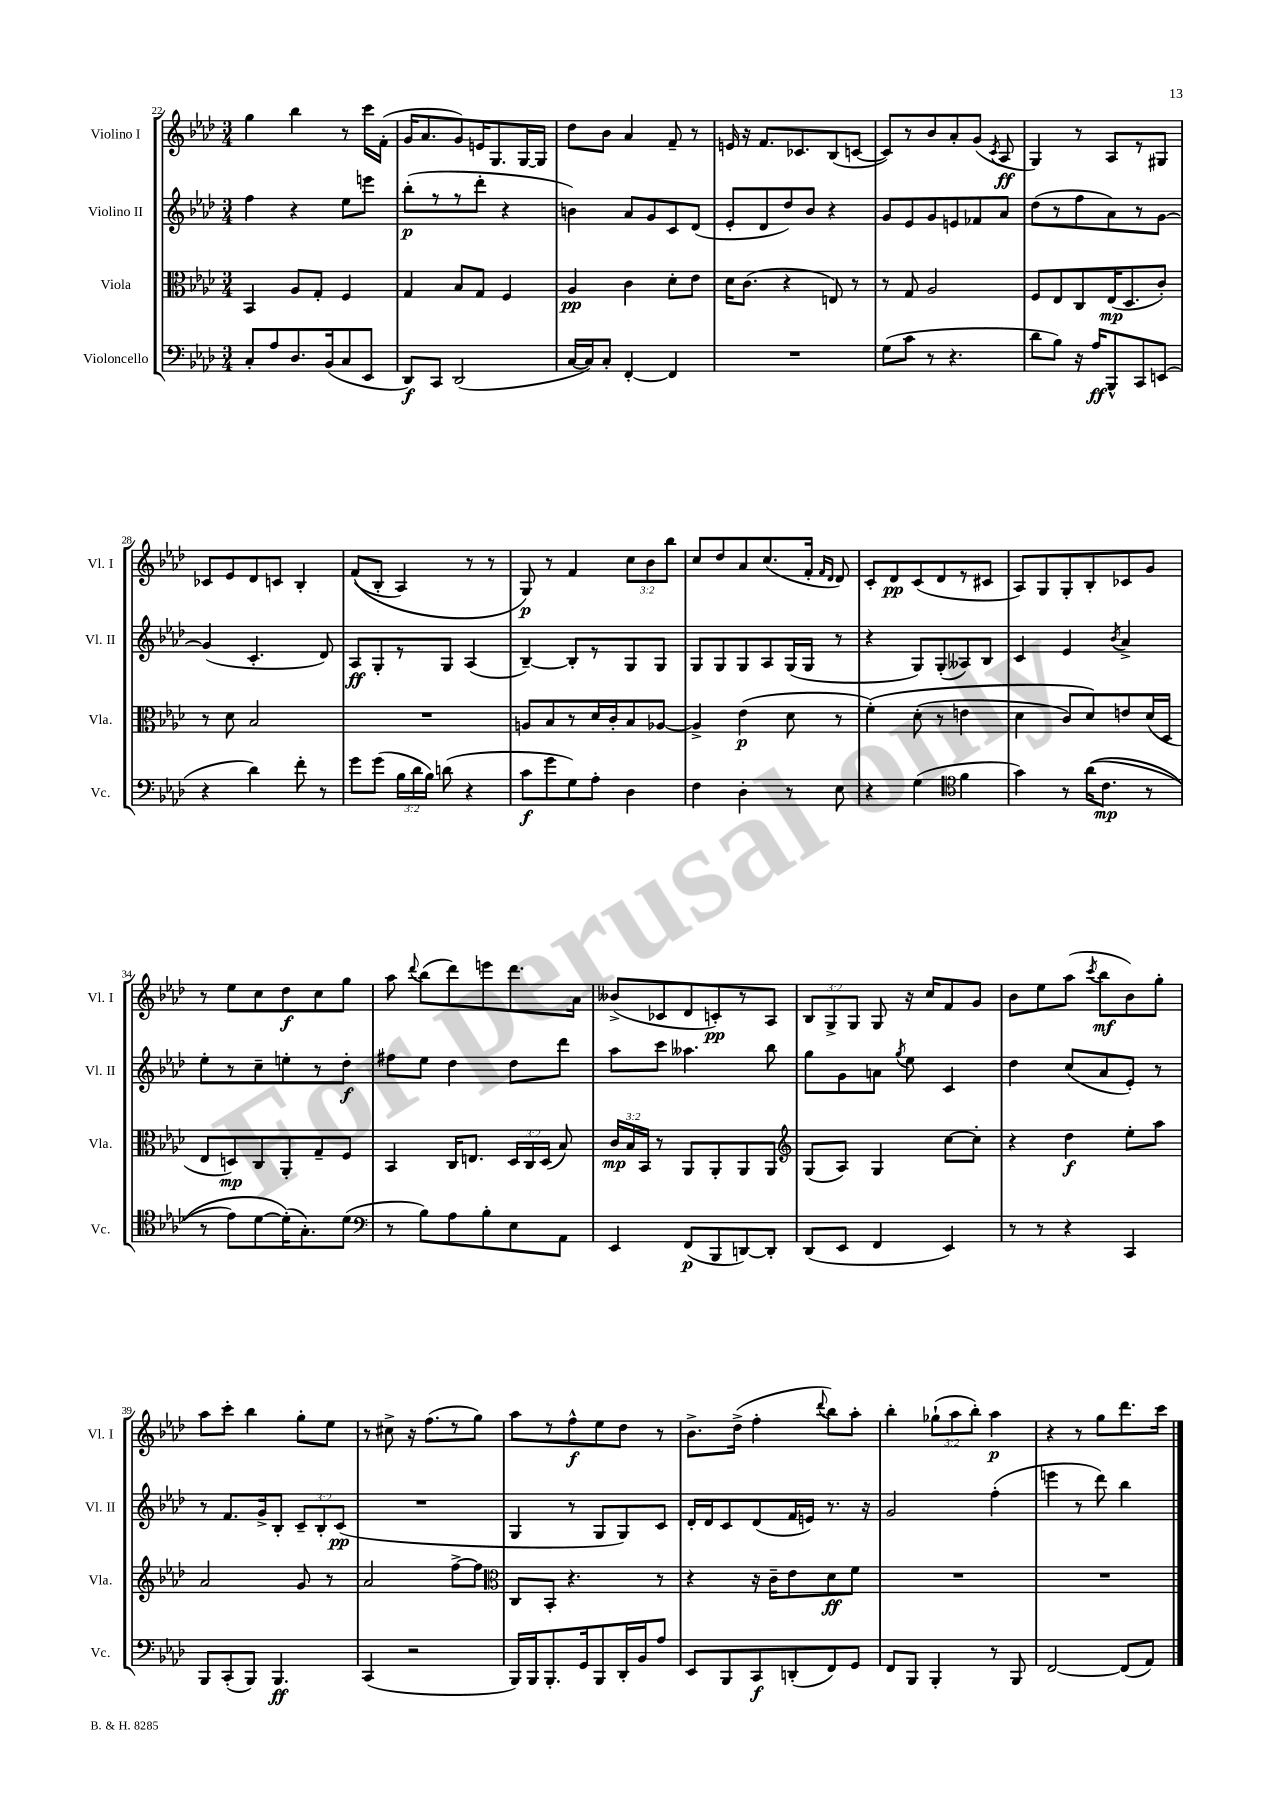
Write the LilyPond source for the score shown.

<<
\new StaffGroup <<
\new Staff = "s0" \with { instrumentName = "Violino I" shortInstrumentName = "Vl. I" } {
    \clef treble \key aes \major \numericTimeSignature \time 3/4 \override Staff.TupletNumber.text = #tuplet-number::calc-fraction-text
    \autoBeamOff g''4 bes''4 r8 c'''16[ f'16]-.( |
    g'16[ aes'8. g'8) e'16 g8. g16~ g16] |
    des''8[ bes'8] aes'4 f'8-- r8 |
    e'16 r16 f'8.[ ces'8. bes8( c'8]~ |
    c'8[) r8 bes'8 aes'8-. g'8]( \acciaccatura { c'8 } aes8\ff |
    g4) r8 aes8[ r8 gis8] |
    ces'8[ ees'8 des'8 c'8] bes4-. |
    f'8[(\( bes8]-. aes4) r8 r8 |
    g8\p\) r8 f'4 \tuplet 3/2 { c''8[ bes'8 bes''8] } |
    c''8[ des''8 aes'8 c''8.( f'16]-. \grace { f'16[ des'16] } des'8) |
    c'8[-. des'8\pp c'8( des'8 r8 cis'8] |
    aes8[) g8 g8-. bes8-. ces'8 g'8] |
    r8 ees''8[ c''8 des''8\f c''8 g''8] |
    aes''8 \appoggiatura { des'''8 } bes''8[( des'''8) e'''8 des'''8. aes'16] |
    beses'8[->( ces'8 des'8 c'8-.\pp) r8 aes8] |
    \tuplet 3/2 { bes8[ g8-> g8] } g8 r16 c''16[ f'8 g'8] |
    bes'8[ ees''8 aes''8]( \acciaccatura { c'''8 } bes''8[\mf bes'8) g''8]-. |
    aes''8[ c'''8]-. bes''4 g''8[-. ees''8] |
    r8 cis''8-> r16 f''8.[( r8 g''8]) |
    aes''8[ r8 f''8-^\f ees''8 des''8] r8 |
    bes'8.[-> des''16]->( f''4-. \appoggiatura { des'''8 } bes''8[) aes''8]-. |
    bes''4-. \tuplet 3/2 { ges''8[-!( aes''8 bes''8]-.) } aes''4\p |
    r4 r8 g''8[ des'''8. c'''16] \bar "|." |
}
\new Staff = "s1" \with { instrumentName = "Violino II" shortInstrumentName = "Vl. II" } {
    \clef treble \key aes \major \numericTimeSignature \time 3/4 \override Staff.TupletNumber.text = #tuplet-number::calc-fraction-text
    \autoBeamOff f''4 r4 ees''8[ e'''8] |
    bes''8[-.\p( r8 r8 des'''8]-. r4 |
    b'4) aes'8[ g'8 c'8 des'8]( |
    ees'8[-. des'8 des''8) bes'8] r4 |
    g'8[ ees'8 g'8 e'8 fes'8 aes'8] |
    des''8[( r8 f''8 aes'8) r8 g'8]~ |
    g'4( c'4.-. des'8) |
    aes8[\ff g8-. r8 g8] aes4( |
    bes4~--) bes8[-. r8 g8 g8] |
    g8[ g8 g8 aes8 g16( g16] r8 |
    r4 g8[) g8-.( aeses8) bes8] |
    c'4 ees'4 \acciaccatura { bes'8 } aes'4-> |
    ees''8[-. r8 c''8-- e''8-. r8 des''8]-.\f |
    fis''8[ ees''8] des''4 des''8[ des'''8] |
    aes''8[ c'''8] aeses''4. bes''8 |
    g''8[ g'8 a'8] \acciaccatura { g''8 } ees''8 c'4 |
    des''4 c''8[( aes'8 ees'8]-.) r8 |
    r8 f'8.[ g'16-> bes8]-. \tuplet 3/2 { c'8[-- bes8-. c'8]\pp( } |
    R2. |
    g4 r8 g8[ g8) c'8] |
    des'16[-. des'16 c'8 des'8( f'16 e'16]) r8. r16 |
    g'2 f''4-.( |
    e'''4 r8 des'''8) bes''4 \bar "|." |
}
\new Staff = "s2" \with { instrumentName = "Viola" shortInstrumentName = "Vla." } {
    \clef alto \key aes \major \numericTimeSignature \time 3/4 \override Staff.TupletNumber.text = #tuplet-number::calc-fraction-text
    \autoBeamOff bes,4 aes8[ g8]-. f4 |
    g4 bes8[ g8] f4 |
    aes4\pp c'4 des'8[-. ees'8] |
    des'16[ c'8.]( r4 e8) r8 |
    r8 g8 aes2 |
    f8[ ees8 c8 ees16\mp( des8. c'8]-.) |
    r8 des'8 bes2 |
    R2. |
    a8[ bes8 r8 des'16 c'16-. bes8 aes8]~ |
    aes4-> ees'4\p( des'8 r8 |
    f'4-.)\( des'8-.( r8 e'4 |
    des'4 c'8[) des'8\) e'8 des'16( des16] |
    ees8[ d8\mp) c8 aes,8-. g8-- f8] |
    bes,4 c16[ e8.] \tuplet 3/2 { des16[ c16 des16]( } bes8) |
    \tuplet 3/2 { c'16[\mp bes16 bes,16] } r8 aes,8[ aes,8-. aes,8 aes,8] |
    \clef treble g8[( aes8]) g4 c''8[~ c''8]-. |
    r4 des''4\f ees''8[-. aes''8] |
    aes'2 g'8 r8 |
    aes'2 f''8[~-> f''8] |
    \clef alto c8[ bes,8]-. r4. r8 |
    r4 r16 c'16[-- ees'8 des'8\ff f'8] |
    R2. |
    R2. \bar "|." |
}
\new Staff = "s3" \with { instrumentName = "Violoncello" shortInstrumentName = "Vc." } {
    \clef bass \key aes \major \numericTimeSignature \time 3/4 \override Staff.TupletNumber.text = #tuplet-number::calc-fraction-text
    \autoBeamOff c8[-. aes8 des8. bes,16( c8 ees,8] |
    des,8[\f) c,8] des,2( |
    c16[~ c16) c8]-. f,4~-. f,4 |
    R2. |
    g8[( c'8] r8 r4. |
    des'8[ bes8]) r16 aes16[\ff bes,,8-^ c,8 e,8]( |
    r4 des'4) f'8-. r8 |
    g'8[ g'8]( \tuplet 3/2 { bes16[ des'16 bes16]) } d'8( r4 |
    c'8[\f g'8 g8) aes8]-. des4 |
    f4 des4-. r8 ees8 |
    r4 g4( \clef tenor f'4 |
    g'4) r8 aes'16[(\( c'8.]\mp r8 |
    r8 ees'8[) des'8~ des'16-.(\) g8.-.) des'8]( |
    \clef bass r8 bes8[) aes8 bes8-. ees8 aes,8] |
    ees,4 f,8[\p( bes,,8 d,8~) d,8]-. |
    des,8[( ees,8] f,4 ees,4) |
    r8 r8 r4 c,4 |
    bes,,8[ c,8-.( bes,,8]) bes,,4.\ff |
    c,4( r2 |
    bes,,16[) bes,,16 bes,,8.-. g,16 bes,,8 des,16-. bes,16 aes8] |
    ees,8[ bes,,8 c,8\f d,8-.( f,8) g,8] |
    f,8[ bes,,8] bes,,4-. r8 bes,,8 |
    f,2~ f,8[( aes,8]) \bar "|." |
}
>>
>>
\layout { \context { \Score currentBarNumber = #22 } }
